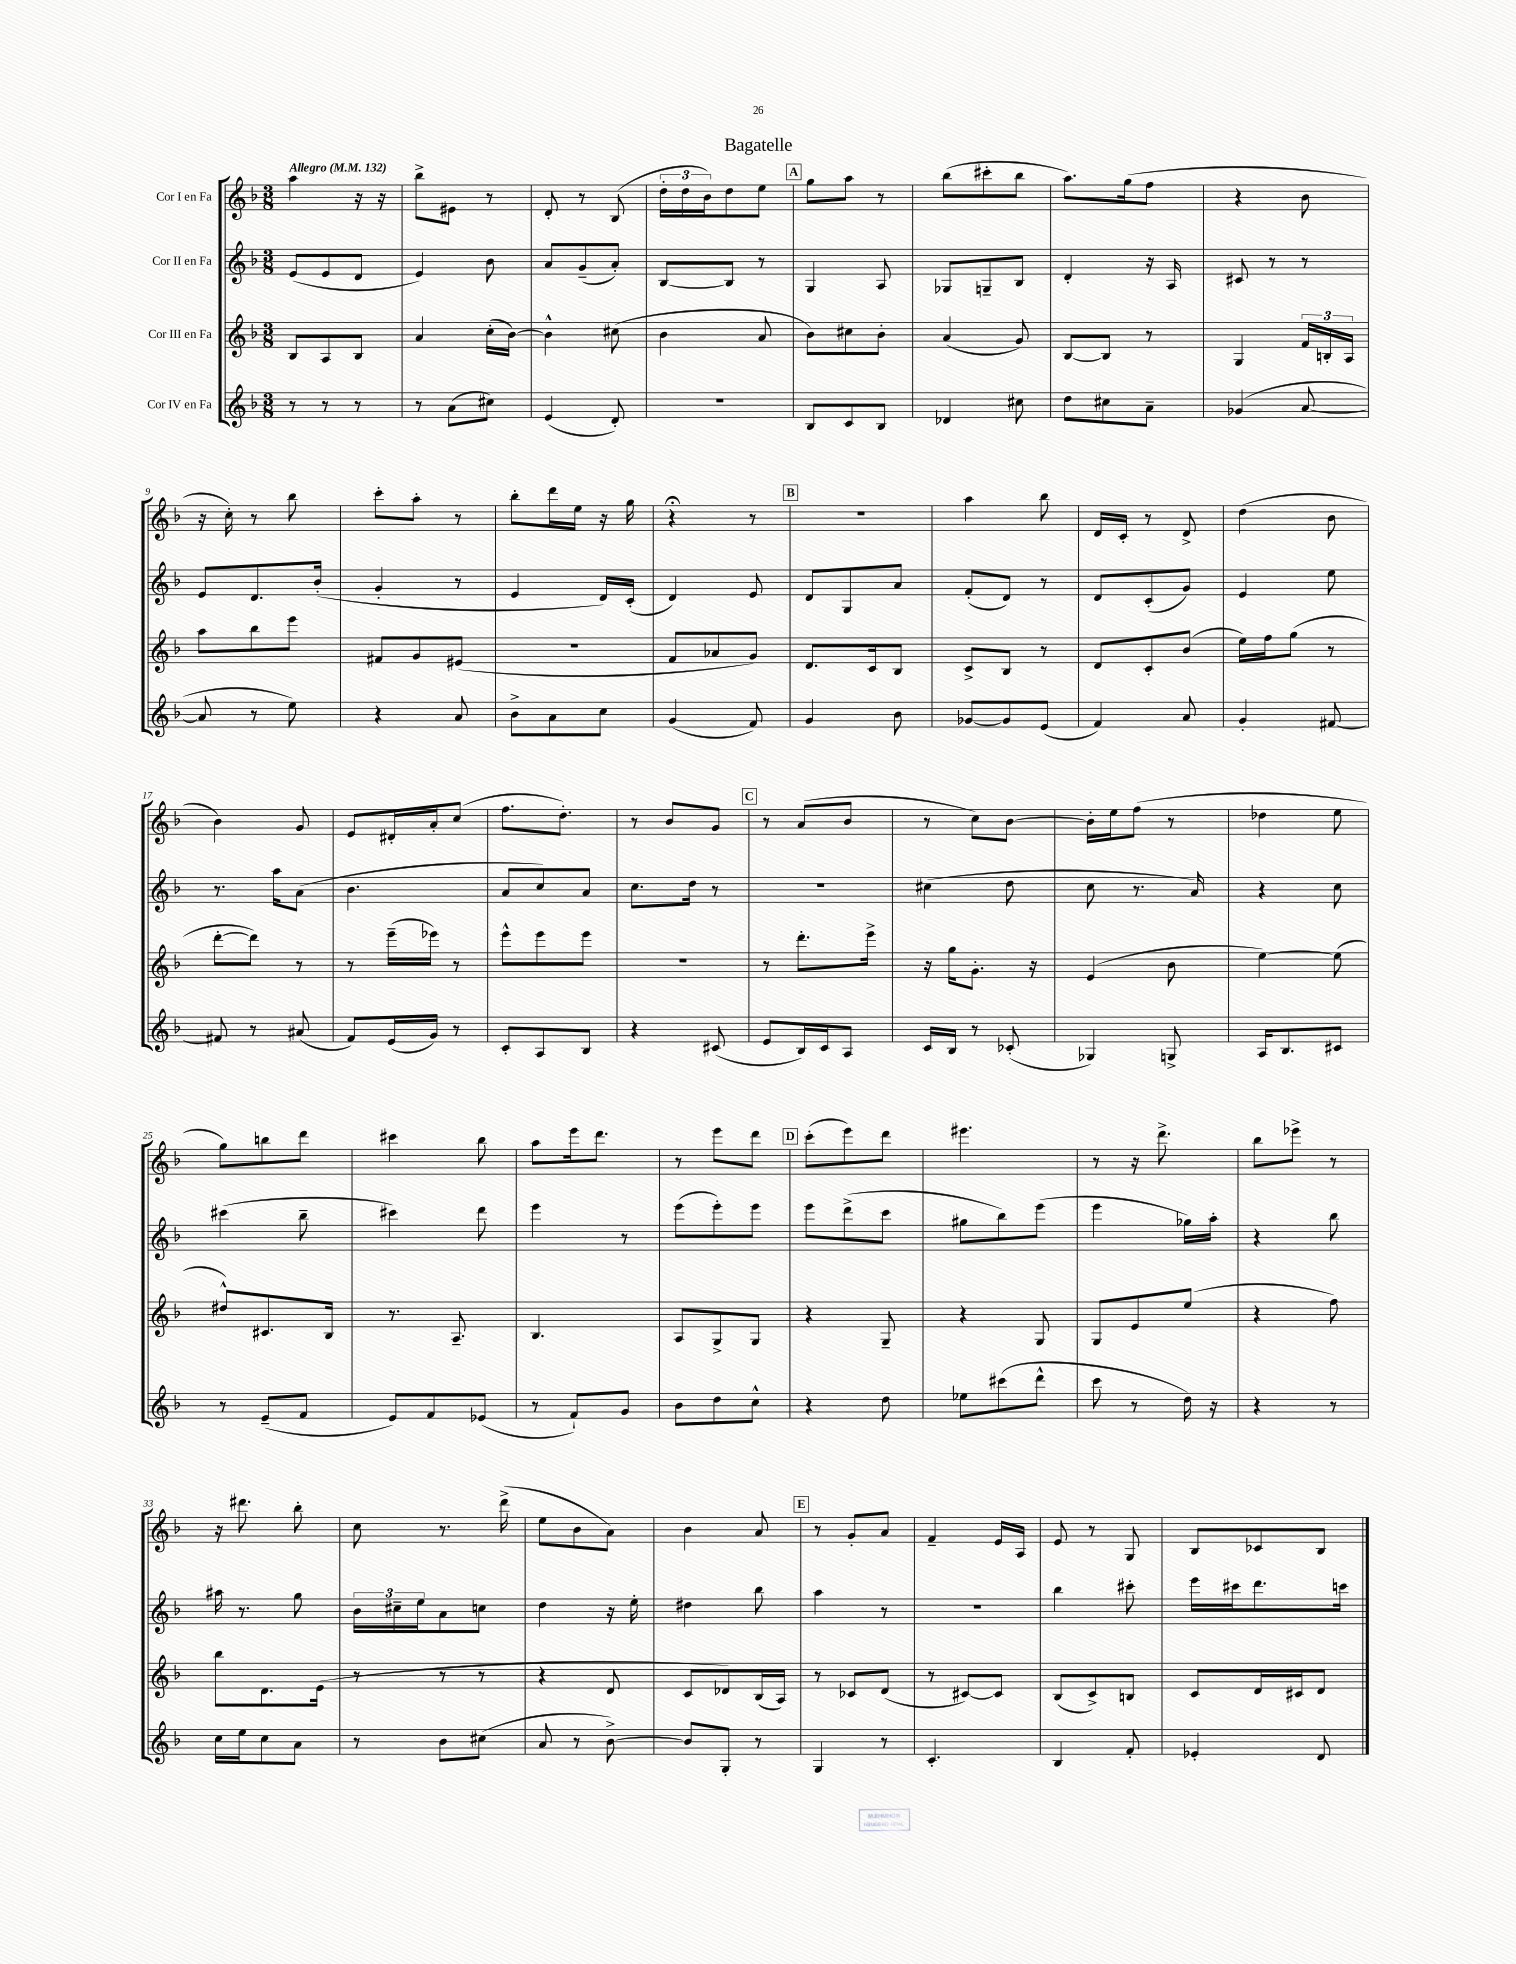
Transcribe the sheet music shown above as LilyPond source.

\header { title = "Bagatelle" }
<<
\new StaffGroup <<
\new Staff = "s0" \with { instrumentName = "Cor I en Fa" } {
    \clef treble \key f \major \numericTimeSignature \time 3/8 \tempo "Allegro" 4 = 132
    a''4 r16 r16 |
    bes''8-> eis'8 r8 |
    d'8-. r8 bes8( |
    \tuplet 3/2 { d''16-. d''16 bes'16) } d''8 e''8 |
    \mark \markup { \box "A" } g''8 a''8 r8 |
    bes''8( cis'''8-. bes''8 |
    a''8.) g''16( f''8 |
    r4 bes'8 |
    r16 c''16-.) r8 bes''8 |
    c'''8-. a''8-. r8 |
    bes''8-. d'''16 e''16 r16 g''16 |
    r4\fermata r8 |
    \mark \markup { \box "B" } R4. |
    a''4 bes''8 |
    d'16 c'16-. r8 d'8-> |
    d''4( bes'8 |
    bes'4) g'8 |
    e'8 dis'16-. a'16-. c''8( |
    f''8. d''8.-.) |
    r8 bes'8 g'8 |
    \mark \markup { \box "C" } r8 a'8( bes'8 |
    r8 c''8) bes'8~ |
    bes'16-. e''16 f''8( r8 |
    des''4 e''8 |
    g''8) b''8 d'''8 |
    cis'''4 bes''8 |
    a''8 e'''16 d'''8. |
    r8 e'''8 d'''8 |
    \mark \markup { \box "D" } c'''8-.( e'''8) d'''8 |
    eis'''4. |
    r8 r16 d'''8.-> |
    bes''8 ees'''8-> r8 |
    r16 dis'''8. bes''8-. |
    c''8 r8. d'''16->( |
    e''8 bes'8 a'8) |
    bes'4 a'8 |
    \mark \markup { \box "E" } r8 g'8-. a'8 |
    f'4-- e'16 a16 |
    e'8 r8 g8 |
    bes8 ces'8 bes8 \bar "|." |
}
\new Staff = "s1" \with { instrumentName = "Cor II en Fa" } {
    \clef treble \key f \major \numericTimeSignature \time 3/8
    e'8( e'8 d'8 |
    e'4) bes'8 |
    a'8 g'8--( a'8-.) |
    bes8~ bes8 r8 |
    \mark \markup { \box "A" } g4 a8 |
    ges8 g8-- bes8 |
    d'4-. r16 a16 |
    cis'8 r8 r8 |
    e'8 d'8. bes'16-.( |
    g'4-. r8 |
    e'4 d'16) c'16-.( |
    d'4) e'8 |
    \mark \markup { \box "B" } d'8 g8 a'8 |
    f'8-.( d'8) r8 |
    d'8 c'8-.( g'8) |
    e'4 e''8 |
    r8. a''16 a'8( |
    bes'4. |
    a'8 c''8) a'8 |
    c''8. d''16 r8 |
    \mark \markup { \box "C" } r4. |
    cis''4( d''8 |
    c''8 r8. a'16) |
    r4 c''8 |
    cis'''4( bes''8-- |
    cis'''4) d'''8 |
    e'''4 r8 |
    e'''8( e'''8-.) e'''8 |
    \mark \markup { \box "D" } e'''8 d'''8->( c'''8 |
    gis''8 bes''8) e'''8( |
    e'''4 ges''16) a''16-. |
    r4 bes''8 |
    ais''16 r8. g''8 |
    \tuplet 3/2 { bes'16 cis''16-- e''16 } a'8 c''8 |
    d''4 r16 e''16-. |
    dis''4 bes''8 |
    \mark \markup { \box "E" } a''4 r8 |
    R4. |
    bes''4 cis'''8-. |
    e'''16 cis'''16 d'''8. c'''16 \bar "|." |
}
\new Staff = "s2" \with { instrumentName = "Cor III en Fa" } {
    \clef treble \key f \major \numericTimeSignature \time 3/8
    bes8 a8 bes8 |
    a'4 c''16-.( bes'16~) |
    bes'4-^ cis''8( |
    bes'4 a'8 |
    \mark \markup { \box "A" } bes'8) cis''8 bes'8-. |
    a'4( g'8) |
    bes8~ bes8 r8 |
    g4 \tuplet 3/2 { f'16 b16-. a16 } |
    a''8 bes''8 e'''8 |
    fis'8 g'8 eis'8( |
    R4. |
    f'8 aes'8 g'8) |
    \mark \markup { \box "B" } d'8. c'16 bes8 |
    c'8-> bes8 r8 |
    d'8 c'8-. bes'8( |
    e''16) f''16 g''8( r8 |
    d'''8~-. d'''8) r8 |
    r8 e'''16--( ees'''16) r8 |
    e'''8-^ e'''8 e'''8 |
    R4. |
    \mark \markup { \box "C" } r8 d'''8.-. e'''16-> |
    r16 g''16 g'8.-. r16 |
    e'4( bes'8 |
    e''4~) e''8( |
    dis''8-^) cis'8. bes16 |
    r8. a8.-- |
    bes4. |
    a8 g8-> g8 |
    \mark \markup { \box "D" } r4 g8-- |
    r4 g8 |
    g8 e'8 e''8( |
    r4 f''8) |
    bes''8 d'8. e'16( |
    r8 r8 r8 |
    r4 d'8 |
    c'8 des'8) bes16( a16) |
    \mark \markup { \box "E" } r8 ces'8 d'8( |
    r8 cis'8~) cis'8 |
    bes8( c'8->) b8 |
    c'8 d'16 cis'16 d'8 \bar "|." |
}
\new Staff = "s3" \with { instrumentName = "Cor IV en Fa" } {
    \clef treble \key f \major \numericTimeSignature \time 3/8
    r8 r8 r8 |
    r8 a'8( cis''8) |
    e'4( d'8-.) |
    R4. |
    \mark \markup { \box "A" } bes8 c'8 bes8 |
    des'4 cis''8 |
    d''8 cis''8 a'8-- |
    ges'4( a'8~ |
    a'8 r8 e''8) |
    r4 a'8 |
    bes'8-> a'8 c''8 |
    g'4( f'8) |
    \mark \markup { \box "B" } g'4 bes'8 |
    ges'8~ ges'8 e'8( |
    f'4) a'8 |
    g'4-. fis'8~ |
    fis'8 r8 ais'8( |
    f'8) e'16( g'16) r8 |
    c'8-. a8 bes8 |
    r4 cis'8( |
    \mark \markup { \box "C" } e'8 bes16) c'16 a8 |
    c'16 bes16 r8 ces'8-.( |
    ges4) g8-> |
    a16 bes8. cis'8 |
    r8 e'8--( f'8 |
    e'8) f'8 ees'8( |
    r8 f'8-!) g'8 |
    bes'8 d''8 c''8-^ |
    \mark \markup { \box "D" } r4 d''8 |
    ees''8 cis'''8( d'''8-^ |
    c'''8 r8 d''16) r16 |
    r4 r8 |
    c''16 e''16 c''8 a'8 |
    r8 bes'8 cis''8( |
    a'8 r8 bes'8~->) |
    bes'8 g8-. r8 |
    \mark \markup { \box "E" } g4 r8 |
    c'4.-. |
    bes4 f'8-. |
    ees'4-. d'8 \bar "|." |
}
>>
>>
